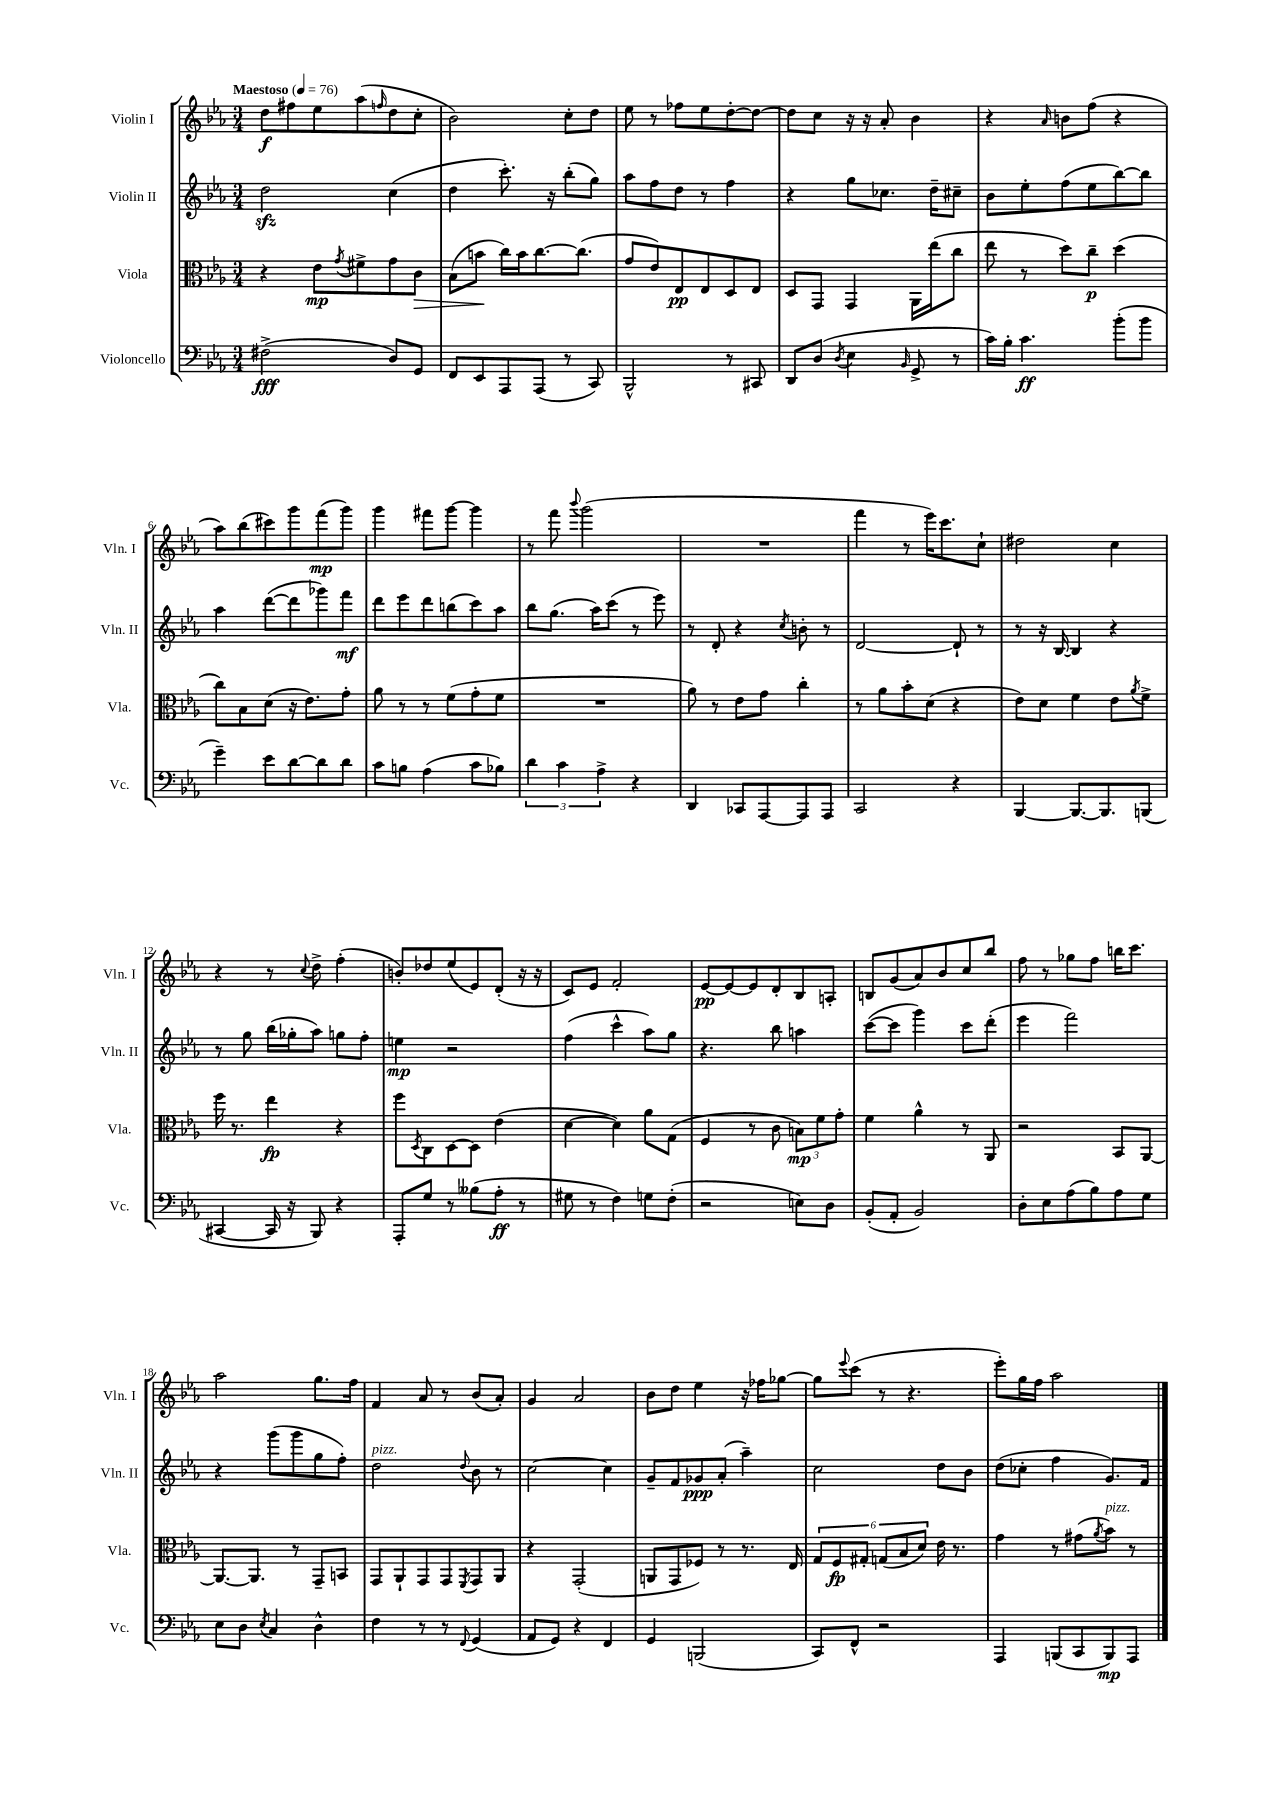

**kern	**dynam	**kern	**dynam	**kern	**dynam	**kern	**dynam
*part4	*part4	*part3	*part3	*part2	*part2	*part1	*part1
*staff4	*staff4	*staff3	*staff3	*staff2	*staff2	*staff1	*staff1
*I"Violoncello	*	*I"Viola	*	*I"Violin II	*	*I"Violin I	*
*I'Vc.	*	*I'Vla.	*	*I'Vln. II	*	*I'Vln. I	*
*clefF4	*	*clefC3	*	*clefG2	*	*clefG2	*
*k[b-e-a-]	*	*k[b-e-a-]	*	*k[b-e-a-]	*	*k[b-e-a-]	*
*M3/4	*	*M3/4	*	*M3/4	*	*M3/4	*
*MM76	*	*MM76	*	*MM76	*	*MM76	*
=1	=1	=1	=1	=1	=1	=1	=1
!	!	!	!	!	!	!LO:TX:a:B:t=Maestoso	!
(2F#X^\	fff	4r	.	2ddzz\	.	8dd\L	f
.	.	.	.	.	.	8ff#X\	.
.	.	8e-\L	mp	.	.	8ee-\	.
.	.	8qg/	.	.	.	.	.
.	.	8f#X^\	.	.	.	(8aa-\	.
.	.	.	.	.	.	16qqffn/	.
8D/L)	.	8g\	.	(4cc\	.	8dd\	.
!	!	!	!LO:HP:b	!	!	!	!
8GG/J	.	8c\J	>	.	.	8cc'\J	.
=2	=2	=2	=2	=2	=2	=2	=2
8FF/L	.	(8B-\L	.	4dd\	.	2b-\)	.
8EE-/	.	8bn\J	.	.	.	.	.
8AAA-/	.	16cc\LL)	]	8.ccc'\)	.	.	.
.	.	16b\J	.	.	.	.	.
(8AAA-/J	.	[8.cc\	.	.	.	.	.
.	.	.	.	16r	.	.	.
8r	.	.	.	(8bb-'\L	.	8cc'\L	.
.	.	(8.cc\J]	.	.	.	.	.
8CC/)	.	.	.	8gg\J)	.	8dd\J	.
=3	=3	=3	=3	=3	=3	=3	=3
2BBB-^^/	.	8g/L	.	8aa-\L	.	8ee-\	.
.	.	8e-/)	.	8ff\	.	8r	.
.	.	8E-/	pp	8dd\J	.	8ff-X\L	.
.	.	8E-/	.	8r	.	8ee-\	.
8r	.	8D/	.	4ff\	.	[8dd'\	.
8CC#X/	.	8E-/J	.	.	.	8dd\J_	.
=4	=4	=4	=4	=4	=4	=4	=4
8DD/L	.	8D/L	.	4r	.	8dd\L]	.
(8D/J	.	8GG/J	.	.	.	8cc\J	.
8qD/	.	.	.	.	.	.	.
4E-\	.	4GG/	.	8gg\L	.	16r	.
.	.	.	.	.	.	16r	.
.	.	.	.	8.cc-X\J	.	8a-'/	.
16qqBB-/	.	.	.	.	.	.	.
8GG^/	.	16AA-\LL	.	.	.	4b-\	.
.	.	(16ee-\J	.	16dd~\KL	.	.	.
8r	.	8cc\J	.	8cc#X~\J	.	.	.
=5	=5	=5	=5	=5	=5	=5	=5
16c\LL)	.	8ee-\	.	8b-\L	.	4r	.
16B-'\JJ	.	.	.	.	.	.	.
4.c\	ff	8r	.	8ee-'\	.	.	.
.	.	.	.	.	.	16qqa-/	.
.	.	8dd\L)	.	(8ff\	.	8bn\L	.
.	.	8cc~\J	p	8ee-\	.	(8ff\J	.
(8b-'\L	.	(4dd\	.	[8bb-\)	.	4r	.
8b-\J	.	.	.	8bb-\J]	.	.	.
!!LO:LB:g=z
=6	=6	=6	=6	=6	=6	=6	=6
4g~\)	.	8cc\L)	.	4aa-\	.	8aa-\L)	.
.	.	8B-\	.	.	.	(8bb-\	.
8e-\L	.	(8d\J	.	([8ddd\L	.	8ccc#X\)	.
[8d\	.	16r	.	8ddd\]	.	8ggg\	.
.	.	8.e-\L)	.	.	.	.	.
8d\]	.	.	.	8ggg-X\)	.	(8fff\	mp
8d\J	.	8g'\J	.	8fff\J	mf	8ggg\J)	.
=7	=7	=7	=7	=7	=7	=7	=7
8c\L	.	8a-\	.	8ddd\L	.	4ggg\	.
8Bn\J	.	8r	.	8eee-\	.	.	.
(4A-\	.	8r	.	8ddd\	.	8fff#X\L	.
.	.	(8f\L	.	(8bbn\	.	[8ggg\J	.
8c\L	.	8g'\	.	8ccc\)	.	4ggg\]	.
8B-X\J)	.	8f\J	.	8aa-\J	.	.	.
=8	=8	=8	=8	=8	=8	=8	=8
6d\	.	2.r	.	8bb-\L	.	8r	.
.	.	.	.	(8.gg\J	.	8fff\	.
6c\	.	.	.	.	.	.	.
.	.	.	.	.	.	8qqbbb-/	.
.	.	.	.	.	.	(2ggg\	.
.	.	.	.	16aa-\KL)	.	.	.
6A-^\	.	.	.	.	.	.	.
.	.	.	.	(8ccc\J	.	.	.
4r	.	.	.	8r	.	.	.
.	.	.	.	8eee-\)	.	.	.
=9	=9	=9	=9	=9	=9	=9	=9
4DD/	.	8a-\)	.	8r	.	2.r	.
.	.	8r	.	8d'/	.	.	.
8CC-X/L	.	8e-\L	.	4r	.	.	.
[8AAA-/	.	8g\J	.	.	.	.	.
.	.	.	.	8qcc/	.	.	.
8AAA-/]	.	4cc'\	.	8bn'\	.	.	.
8AAA-/J	.	.	.	8r	.	.	.
=10	=10	=10	=10	=10	=10	=10	=10
2CC/	.	8r	.	[2d/	.	4fff\	.
.	.	8a-\L	.	.	.	.	.
.	.	8b-'\	.	.	.	8r	.
.	.	(8d\J	.	.	.	16eee-\KL)	.
.	.	.	.	.	.	8.ccc\	.
4r	.	4r	.	8d`/]	.	.	.
.	.	.	.	8r	.	8cc`\J	.
=11	=11	=11	=11	=11	=11	=11	=11
[4BBB-/	.	8e-\L)	.	8r	.	2dd#X\	.
.	.	8d\J	.	16r	.	.	.
.	.	.	.	[16B-/	.	.	.
8.BBB-/L_	.	4f\	.	4B-/]	.	.	.
8.BBB-/]	.	.	.	.	.	.	.
.	.	8e-\L	.	4r	.	4cc\	.
.	.	8qa-/	.	.	.	.	.
(8BBBn/J	.	8f^\J	.	.	.	.	.
!!LO:LB:g=z
=12	=12	=12	=12	=12	=12	=12	=12
[4CC#X/	.	16ff\	.	8r	.	4r	.
.	.	8.r	.	.	.	.	.
.	.	.	.	8gg\	.	.	.
16CC#/]	.	4ee-\	fp	(16bb-\LL	.	8r	.
16r	.	.	.	16gg-X'\J	.	.	.
.	.	.	.	.	.	8qqcc/	.
8BBB-/)	.	.	.	8aa-\J)	.	8dd^\	.
4r	.	4r	.	8ggn\L	.	(4ff'\	.
.	.	.	.	8ff'\J	.	.	.
=13	=13	=13	=13	=13	=13	=13	=13
8AAA-'/L	.	8ff\L	.	4een\	mp	8bn'/L)	.
.	.	8qD/	.	.	.	.	.
8G/J	.	8C\	.	.	.	8dd-X/	.
8r	.	[8D\	.	2r	.	(8ee-/	.
(8B--X\L	.	8D\J]	.	.	.	8e-/)	.
8A-'\J	ff	(4e-\	.	.	.	(8d'/J	.
8r	.	.	.	.	.	16r	.
.	.	.	.	.	.	16r	.
=14	=14	=14	=14	=14	=14	=14	=14
8G#X\	.	[4d\	.	(4ff\	.	8c/L)	.
8r	.	.	.	.	.	8e-/J	.
4F\)	.	4d\])	.	4ccc^^\	.	2f'/	.
8Gn\L	.	8a-\L	.	8aa-\L)	.	.	.
(8F'\J	.	(8G\J	.	8gg\J	.	.	.
=15	=15	=15	=15	=15	=15	=15	=15
2r	.	4F/	.	4.r	.	[8e-/L	pp
.	.	.	.	.	.	8e-/_	.
.	.	8r	.	.	.	8e-/]	.
.	.	8c\	.	8bb-\	.	8d'/	.
8En\L)	.	12Bn\L)	mp	4aan\	.	8B-/	.
.	.	12f\	.	.	.	.	.
8D\J	.	.	.	.	.	8An'/J	.
.	.	12g'\J	.	.	.	.	.
=16	=16	=16	=16	=16	=16	=16	=16
(8BB-'/L	.	4f\	.	([8ccc\L	.	8Bn/L	.
8AA-'/J	.	.	.	8ccc\J]	.	(8g/	.
2BB-/)	.	4a-^^\	.	4ggg\)	.	8a-/)	.
.	.	.	.	.	.	8b-/	.
.	.	8r	.	8ccc\L	.	8cc/	.
.	.	8AA-/	.	(8ddd'\J	.	8bb-/J	.
=17	=17	=17	=17	=17	=17	=17	=17
8D'\L	.	2r	.	4eee-\	.	8ff\	.
8E-\	.	.	.	.	.	8r	.
(8A-\	.	.	.	2fff\)	.	8gg-X\L	.
8B-\)	.	.	.	.	.	8ff\J	.
8A-\	.	8BB-/L	.	.	.	16bbn\KL	.
.	.	.	.	.	.	8.ccc\J	.
8G\J	.	[8AA-/J	.	.	.	.	.
!!LO:LB:g=z
=18	=18	=18	=18	=18	=18	=18	=18
8E-\L	.	8.AA-/L_	.	4r	.	2aa-\	.
8D\J	.	.	.	.	.	.	.
.	.	8.AA-/J]	.	.	.	.	.
8qE-/	.	.	.	.	.	.	.
4C/	.	.	.	(8ggg\L	.	.	.
.	.	8r	.	8ggg\	.	.	.
4D^^\	.	8GG~/L	.	8gg\	.	8.gg\L	.
.	.	8BBn/J	.	8ff'\J)	.	.	.
.	.	.	.	.	.	16ff\Jk	.
=19	=19	=19	=19	=19	=19	=19	=19
!	!	!	!	!LO:TX:a:i:t=pizz.	!	!	!
4F\	.	8GG/L	.	2dd\	.	4f/	.
.	.	8AA-`/	.	.	.	.	.
8r	.	8GG/	.	.	.	8a-/	.
8r	.	8GG/	.	.	.	8r	.
8qqFF/	.	8qFF/	.	8qqdd/	.	.	.
(4GG/	.	8GG/	.	8b-\	.	(8b-/L	.
.	.	8AA-/J	.	8r	.	8a-'/J)	.
=20	=20	=20	=20	=20	=20	=20	=20
8AA-/L	.	4r	.	[2cc\	.	4g/	.
8GG/J)	.	.	.	.	.	.	.
4r	.	(2GG'/	.	.	.	2a-/	.
4FF/	.	.	.	4cc\]	.	.	.
=21	=21	=21	=21	=21	=21	=21	=21
4GG/	.	8AAn/L	.	8g~/L	.	8b-\L	.
.	.	8GG/	.	8f/	.	8dd\J	.
(2BBBn/	.	8F-X/J)	.	8g-X/	ppp	4ee-\	.
.	.	8r	.	(8a-'/J	.	.	.
.	.	8.r	.	4aa-~\)	.	16r	.
.	.	.	.	.	.	16ff-X\KL	.
.	.	.	.	.	.	[8gg-X\J	.
.	.	16E-/	.	.	.	.	.
=22	=22	=22	=22	=22	=22	=22	=22
8CC/L)	.	12G/L	.	2cc\	.	8gg-\L]	.
.	.	12F/	fp	.	.	.	.
.	.	.	.	.	.	8qqeee-/	.
8FF^^/J	.	.	.	.	.	(8ccc\J	.
.	.	12G#X'/J	.	.	.	.	.
2r	.	(12Gn/L	.	.	.	8r	.
.	.	12B-/	.	.	.	.	.
.	.	.	.	.	.	4.r	.
.	.	12d/J)	.	.	.	.	.
.	.	16e-\	.	8dd\L	.	.	.
.	.	8.r	.	.	.	.	.
.	.	.	.	8b-\J	.	.	.
=23	=23	=23	=23	=23	=23	=23	=23
4AAA-/	.	4g\	.	(8dd\L	.	8eee-'\L)	.
.	.	.	.	8cc-X'\J	.	16gg\L	.
.	.	.	.	.	.	16ff\JJ	.
(8BBBn/L	.	8r	.	4ff\	.	2aa-\	.
8CC/	.	(8g#X\L	.	.	.	.	.
.	.	8qa-/	.	.	.	.	.
!	!	!LO:TX:a:i:t=pizz.	!	!	!	!	!
8BBB/)	mp	8b-\J)	.	8.g/L)	.	.	.
8AAA-/J	.	8r	.	.	.	.	.
.	.	.	.	16f/Jk	.	.	.
==	==	==	==	==	==	==	==
*-	*-	*-	*-	*-	*-	*-	*-
